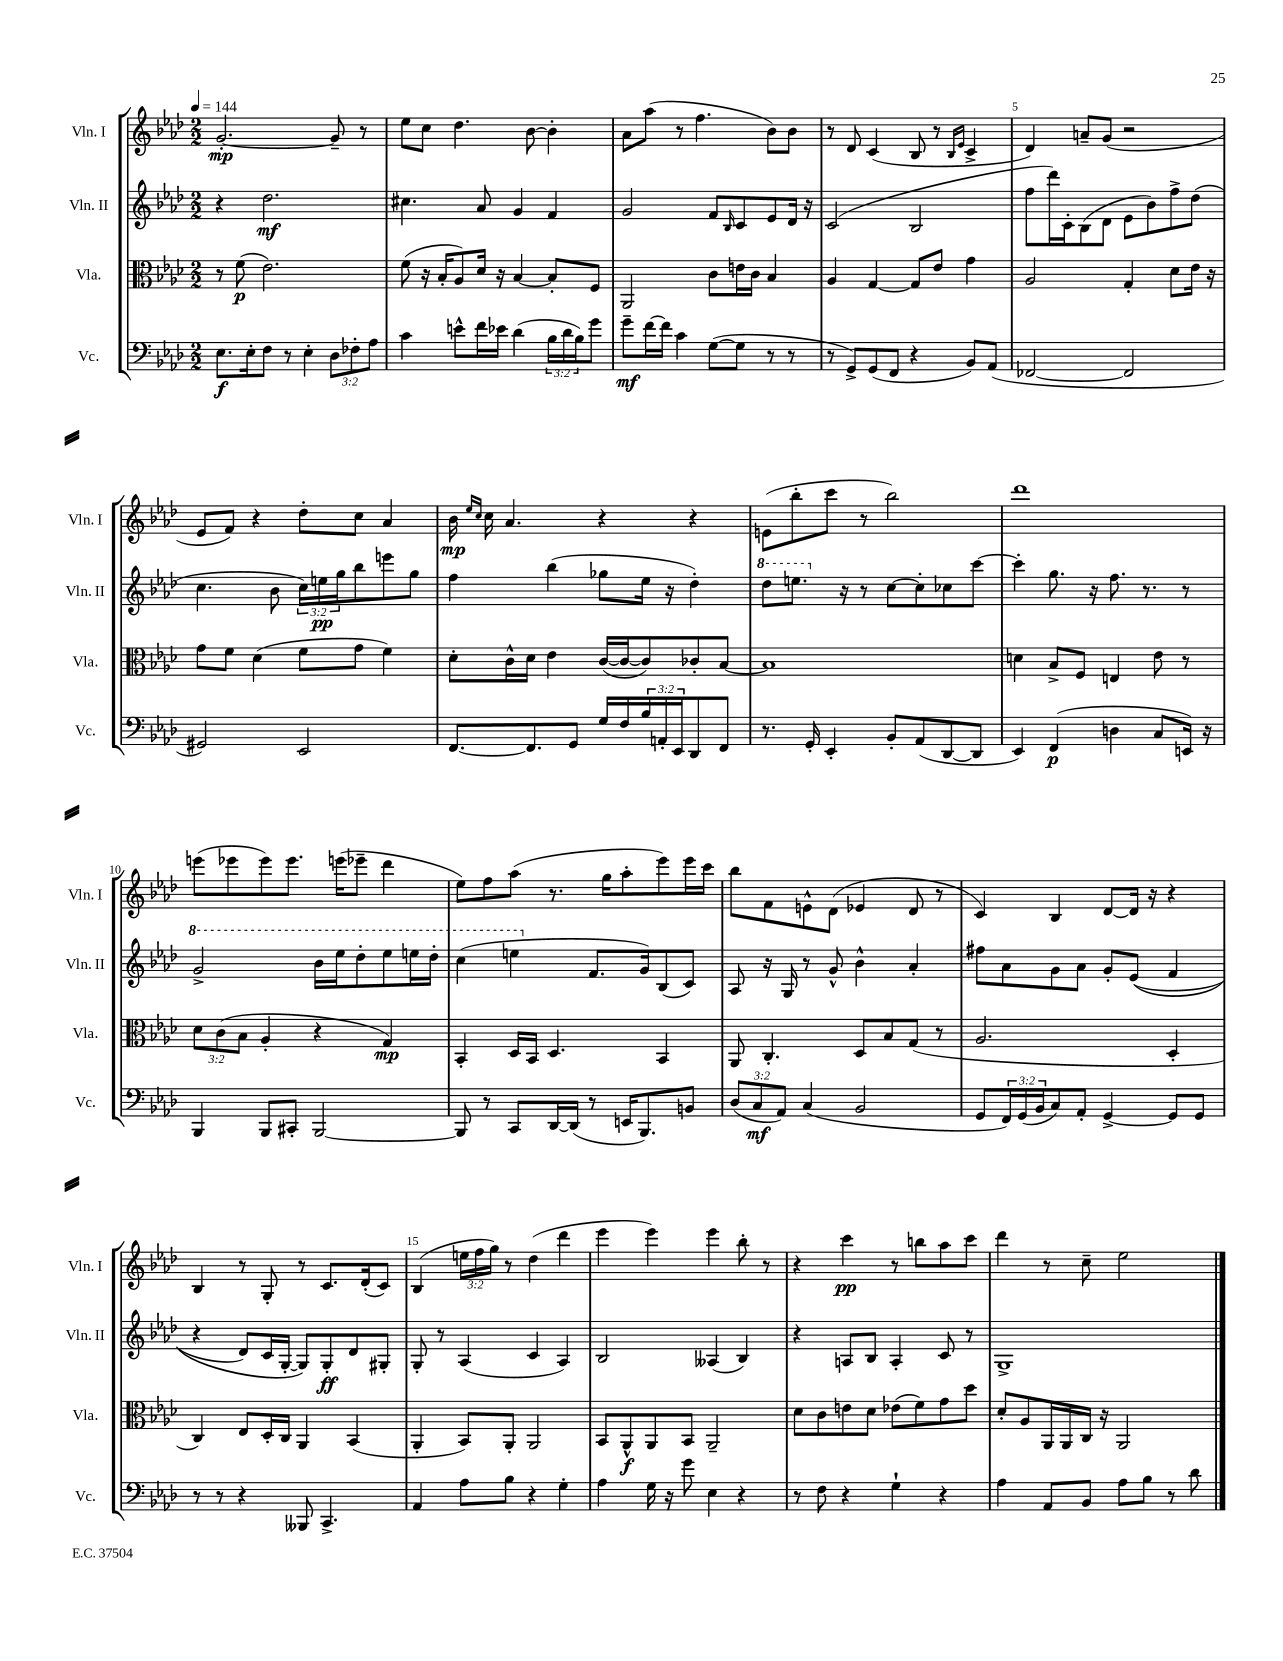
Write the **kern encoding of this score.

**kern	**kern	**kern	**kern
*staff4	*staff3	*staff2	*staff1
*clefF4	*clefC3	*clefG2	*clefG2
*k[b-e-a-d-]	*k[b-e-a-d-]	*k[b-e-a-d-]	*k[b-e-a-d-]
*M2/2	*M2/2	*M2/2	*M2/2
*MM144	*MM144	*MM144	*MM144
8.E-	8r	4r	[2.g'
.	(8f	.	.
16E-'	.	.	.
8F	2.e-)	2.dd-	.
8r	.	.	.
4E-'	.	.	.
12D-	.	.	8g~]
12F-'	.	.	.
.	.	.	8r
12A-	.	.	.
=	=	=	=
4c	(8f	4.cc#	8ee-
.	16r	.	8cc
.	16B-'	.	.
8e^^	8A-)	.	4.dd-
16f	16d-	8a-	.
16e-	16r	.	.
(4d-	[4B-	4g	.
.	.	.	[8b-
24B-	8B-']	4f	4b-']
24d-	.	.	.
24B-)	.	.	.
8g	8F	.	.
=	=	=	=
8g~	2AA-	2g	8a-
[16f	.	.	(8aa-
16f]	.	.	.
4c	.	.	8r
.	.	.	4.ff
([8G	8c	8f	.
.	.	16qqB-	.
8G]	16e	8c	.
.	16c	.	.
8r	4B-	8e-	8b-)
8r	.	16d-	8b-
.	.	16r	.
=	=	=	=
8r	4A-	(2c	8r
8GG^)	.	.	8d-
(8GG	[4G	.	(4c
8FF	.	.	.
4r	8G]	2B-	8B-
.	8e-	.	8r
.	.	.	16qqB-
.	.	.	16qqe-
8BB-)	4g	.	4c^
(8AA-	.	.	.
=	=	=	=
[2FF-	2A-	8ff	4d-)
.	.	16ddd-)	.
.	.	16c'	.
.	.	(8B-	8a~
.	.	8d-	(8g
2FF-]	4G'	8e-	2r
.	.	8b-)	.
.	8d-	8ff^	.
.	16e-	(8dd-	.
.	16r	.	.
=	=	=	=
2GG#)	8g	4.cc	8e-
.	8f	.	8f)
.	(4d-	.	4r
.	.	8b-	.
2EE-	8f	24cc)	8dd-'
.	.	24ee	.
.	.	24gg	.
.	8g	8bb-	8cc
.	4f)	8eee	4a-
.	.	8gg	.
=	=	=	=
[8.FF	8d-'	4ff	16b-
.	.	.	16qqee-
.	.	.	16qqcc
.	.	.	16cc
.	16c^^	.	4.a-
8.FF]	16d-	.	.
.	4e-	(4bb-	.
8GG	.	.	.
16G	([16c	8gg-	4r
16F	16c_	.	.
24B-	8c])	16ee-	.
24AA'	.	.	.
.	.	16r	.
24EE-	.	.	.
8DD-	8c-'	4dd-')	4r
8FF	[8B-	.	.
=	=	=	=
8.r	1B-]	8ddd-	(8e
.	.	8.eee	8bb-'
16GG'	.	.	.
4EE-'	.	.	8ccc
.	.	16r	.
.	.	8r	8r
8BB-'	.	[8cc	2bb-)
(8AA-	.	8cc']	.
[8DD-	.	8cc-	.
8DD-]	.	[8ccc	.
=	=	=	=
4EE-)	4d	4ccc']	1ddd-
(4FF	8B-^	8.gg	.
.	8F	.	.
.	.	16r	.
4D	4E	8.ff	.
.	.	8.r	.
8C	8e-	.	.
16EE)	8r	8r	.
16r	.	.	.
=	=	=	=
4BBB-	12d-	2gg^	(8eee
.	(12c	.	.
.	.	.	8eee-
.	12B-	.	.
8BBB-	4A-'	.	8eee-)
8CC#'	.	.	8.eee-
[2BBB-	4r	16bb-	.
.	.	16eee-	(16eee
.	.	8ddd-'	8eee-~
.	4G)	8eee-	4ddd-
.	.	16eee	.
.	.	16ddd-'	.
=	=	=	=
8BBB-]	4BB-'	(4ccc	8ee-)
8r	.	.	8ff
8CC	16D-	4eee	(8aa-
.	16BB-	.	.
[16DD-	4.D-	.	8.r
(16DD-]	.	.	.
8r	.	8.f	.
.	.	.	16gg
16EE	.	.	8aa-'
8.BBB-)	.	16g)	.
.	4BB-	(8B-	8eee-)
8BB	.	8c)	16eee-
.	.	.	16ccc
=	=	=	=
(12D-	8AA-	8A-	8bb-
12C	.	.	.
.	4.C'	16r	8f
12AA-)	.	.	.
.	.	16G	.
(4C	.	8r	8e^^
.	.	8g^^	(8d-
2BB-	8D-	4b-^^	4e-
.	8B-	.	.
.	(8G	4a-'	8d-
.	8r	.	8r
=	=	=	=
8GG	2.A-	8ff#	4c)
24FF)	.	8a-	.
(24GG	.	.	.
24BB-	.	.	.
8C)	.	8g	4B-
8AA-'	.	8a-	.
[4GG^	.	8g'	[8d-
.	.	&((8e-	16d-]
.	.	.	16r
8GG]	4D-'	4f	4r
8GG	.	.	.
=	=	=	=
8r	4C)	4r	4B-
8r	.	.	.
4r	8E-	8d-)	8r
.	16D-'	16c	8G'
.	16C	[16G'	.
8BBB--	4AA-	8G]&)	8r
4.CC^	.	8G'	8.c
.	(4BB-	8d-	.
.	.	.	(16d-'
.	.	8G#'	8c)
=	=	=	=
4AA-	4AA-'	8G'	(4B-
.	.	8r	.
8A-	8BB-)	(4A-	24ee
.	.	.	24ff
.	.	.	24gg)
8B-	8AA-'	.	8r
4r	2AA-	4c	(4dd-
4G'	.	4A-)	4ddd-
=	=	=	=
4A-	8BB-	2B-	4eee-
.	8AA-^^	.	.
16G	8AA-	.	4eee-)
16r	.	.	.
8g	8BB-	.	.
4E-	2AA-~	(4A--	4eee-
4r	.	4B-)	8bb-'
.	.	.	8r
=	=	=	=
8r	8d-	4r	4r
8F	8c	.	.
4r	8e	8A	4ccc
.	8d-	8B-	.
4G`	(8e-	4A'	8r
.	8f)	.	8bb
4r	8g	8c	8aa-
.	8dd-	8r	8ccc
=	=	=	=
4A-	8d-'	1G^	4ddd-
.	8A-	.	.
8AA-	16AA-	.	8r
.	16AA-	.	.
8BB-	16C	.	8cc~
.	16r	.	.
8A-	2AA-	.	2ee-
8B-	.	.	.
8r	.	.	.
8d-	.	.	.
==	==	==	==
*-	*-	*-	*-
